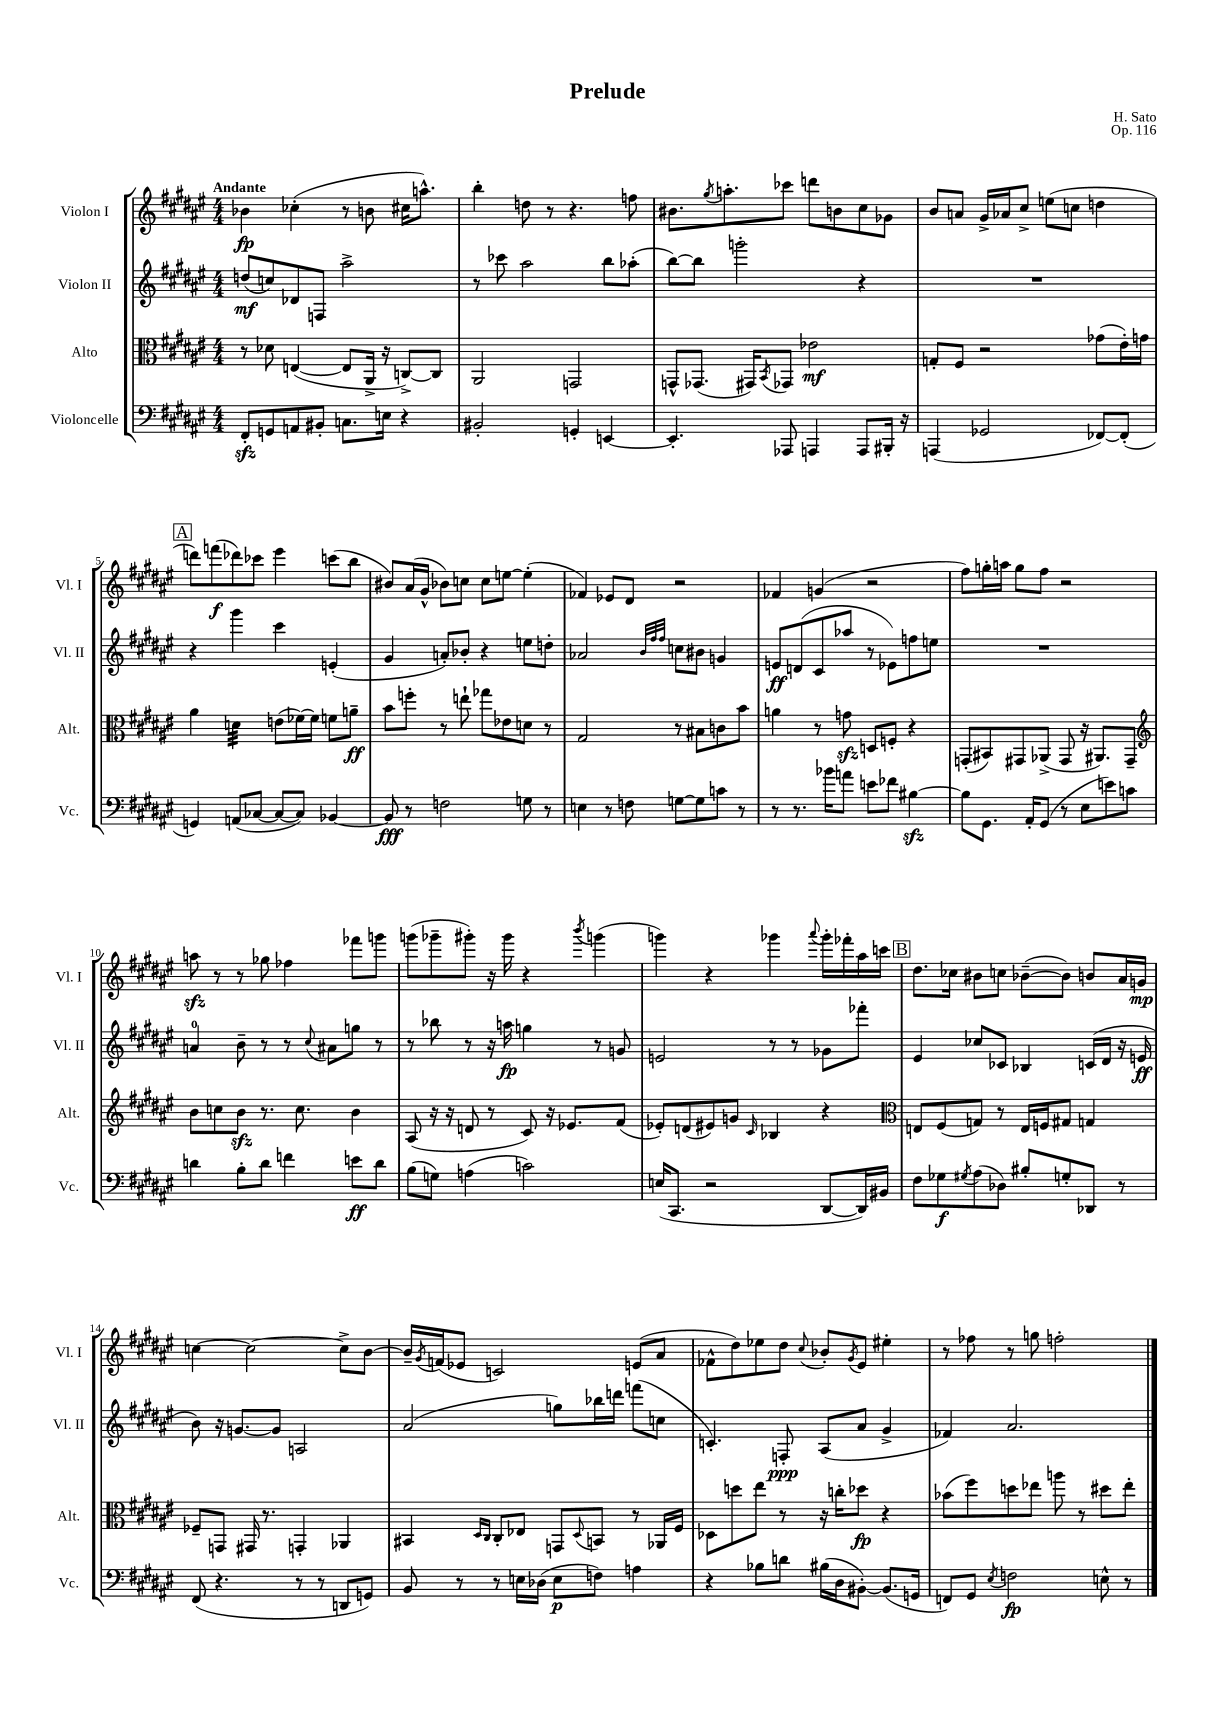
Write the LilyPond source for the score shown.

\header { title = "Prelude" composer = "H. Sato" opus = "Op. 116" }
<<
\new StaffGroup <<
\new Staff = "s0" \with { instrumentName = "Violon I" shortInstrumentName = "Vl. I" } {
    \clef treble \key fis \major \numericTimeSignature \time 4/4 \tempo "Andante"
    bes'4\fp ces''4-.( r8 b'8 cis''16 a''8.-^) |
    b''4-. d''8 r8 r4. f''8 |
    bis'8. \acciaccatura { gis''8 } a''8.-. ces'''8 d'''8 b'8 cis''8 ges'8 |
    b'8 a'8 gis'16-> aes'16 cis''8-> e''8( c''8 d''4 |
    \mark \markup { \box "A" } d'''8) f'''8\f( des'''8) ces'''8 eis'''4 c'''8( b''8 |
    bis'8) ais'16( gis'16-^ bes'8) c''8 c''8 e''8~ e''4-.( |
    fes'4) ees'8 dis'8 r2 |
    fes'4 g'4( r2 |
    fis''8) g''16-. a''16 g''8 fis''8 r2 |
    a''8\sfz r8 r8 ges''8 fes''4 fes'''8 g'''8 |
    g'''8( ges'''8-- gis'''8-.) r16 gis'''16 r4 \acciaccatura { b'''8 } g'''4( |
    g'''4) r4 ges'''4 \appoggiatura { ais'''8 } ges'''16-. fes'''16-. ais''16 c'''16 |
    \mark \markup { \box "B" } dis''8. ces''16 bis'8 c''8 bes'8~--( bes'8) b'8 ais'16 g'16\mp |
    c''4~ c''2~ c''8-> b'8~ |
    b'16-- \acciaccatura { gis'8 } f'16( ees'8 c'2) e'8( ais'8 |
    fes'8-^ dis''8) ees''8 dis''8 \appoggiatura { cis''8 } bes'8-. \acciaccatura { gis'8 } eis'8 eis''4-. |
    r8 fes''8 r8 g''8 f''2-. \bar "|." |
}
\new Staff = "s1" \with { instrumentName = "Violon II" shortInstrumentName = "Vl. II" } {
    \clef treble \key fis \major \numericTimeSignature \time 4/4
    d''8\mf( c''8) des'8 f8 ais''2-> |
    r8 ces'''8 ais''2 b''8 aes''8-.( |
    b''8~) b''8 g'''2-. r4 |
    R1 |
    \mark \markup { \box "A" } r4 gis'''4 cis'''4 e'4-.( |
    gis'4 a'8-.) bes'8-. r4 e''8 d''8-. |
    aes'2 \grace { b'32 fis''32 fis''32 } c''8 bis'8 g'4 |
    e'8\ff d'8( cis'8 aes''8 r8 ees'8) f''8 e''8 |
    R1 |
    a'4-0 b'8-- r8 r8 \appoggiatura { cis''8 } ais'8 g''8 r8 |
    r8 bes''8 r8 r16 a''16\fp g''4 r8 g'8 |
    e'2 r8 r8 ges'8 fes'''8-. |
    \mark \markup { \box "B" } eis'4 ces''8 ces'8 bes4 c'16( dis'16 r16 e'16\ff |
    b'8) r16 g'8.~ g'8 a2 |
    ais'2( g''8) bes''16 d'''16 f'''8( c''8 |
    c'4.-.) f8-.\ppp ais8( ais'8 gis'4-> |
    fes'4) ais'2. \bar "|." |
}
\new Staff = "s2" \with { instrumentName = "Alto" shortInstrumentName = "Alt." } {
    \clef alto \key fis \major \numericTimeSignature \time 4/4
    r8 des'8 e4~( e8 ais,16-> r16 c8~->) c8 |
    ais,2 g,2 |
    g,8-^ ges,8.( gis,16) \acciaccatura { b,8 } ges,8 ees'2\mf |
    g8-. fis8 r2 ges'8( eis'16-.) g'16 |
    \mark \markup { \box "A" } ais'4 d'4:32 e'8( fes'16~) fes'16 f'8 a'8--\ff |
    b'8 f''8-. r8 e''8-! ges''8 ees'8 d'8 r8 |
    gis2 r8 bis8 c'8 b'8 |
    a'4 r8 g'8\sfz d8 f8-. r4 |
    g,8-.( bis,8) gis,8 aes,8->( gis,8 r16 ais,8.) gis,8-- |
    \clef treble b'8 c''8 b'8\sfz r8. c''8. b'4 |
    ais8( r16 r16 d'8 r8 cis'8) r16 ees'8. fis'8( |
    ees'8-.) d'8( eis'8) g'8 \grace { cis'16 } bes4 r4 |
    \mark \markup { \box "B" } \clef alto e8 fis8( g8) r8 e16 f16 gis8 g4 |
    fes8-- g,8 gis,16 r8. g,4-. aes,4 |
    bis,4 \grace { dis16 cis16 } cis8-. ees8 g,8 \appoggiatura { dis8 } b,8 r8 aes,16 fis16 |
    des8 d''8 eis''8 r8 r16 c''16-. des''8\fp r4 |
    bes'8( fis''8) d''8 ees''8 a''8 r8 dis''8 ees''8-. \bar "|." |
}
\new Staff = "s3" \with { instrumentName = "Violoncelle" shortInstrumentName = "Vc." } {
    \clef bass \key fis \major \numericTimeSignature \time 4/4
    fis,8-.\sfz g,8 a,8 bis,8-. c8. e16 r4 |
    bis,2-. g,4-. e,4~ |
    e,4.-. aes,,8 a,,4 a,,8 bis,,16-. r16 |
    a,,4( ges,2 fes,8~) fes,8-.( |
    \mark \markup { \box "A" } g,4) a,8( ces8~ ces8~ ces8) bes,4~ |
    bes,8\fff r8 f2 g8 r8 |
    e4 r8 f8 g8~ g8 c'8 r8 |
    r8 r8. bes'16 a'8 e'8 fes'8 bis4~\sfz |
    bis8 gis,8. ais,16-. gis,8( r8 eis8 e'8) c'8 |
    d'4 b8-. d'8 f'4 e'8\ff d'8 |
    b8( g8) a4( c'2) |
    e16( cis,8. r2 dis,8~ dis,16) bis,16 |
    \mark \markup { \box "B" } fis8 ges8\f \acciaccatura { gis8 } ais8( des8) bis8-. g8-. des,8 r8 |
    fis,8( r4. r8 r8 d,8 g,8) |
    b,8 r8 r8 e16 des16( e8\p f8) a4 |
    r4 bes8 d'8 bis16( dis16 bis,8~-.) bis,8.( g,16 |
    f,8) gis,8 \acciaccatura { eis8 } f2\fp e8-^ r8 \bar "|." |
}
>>
>>
